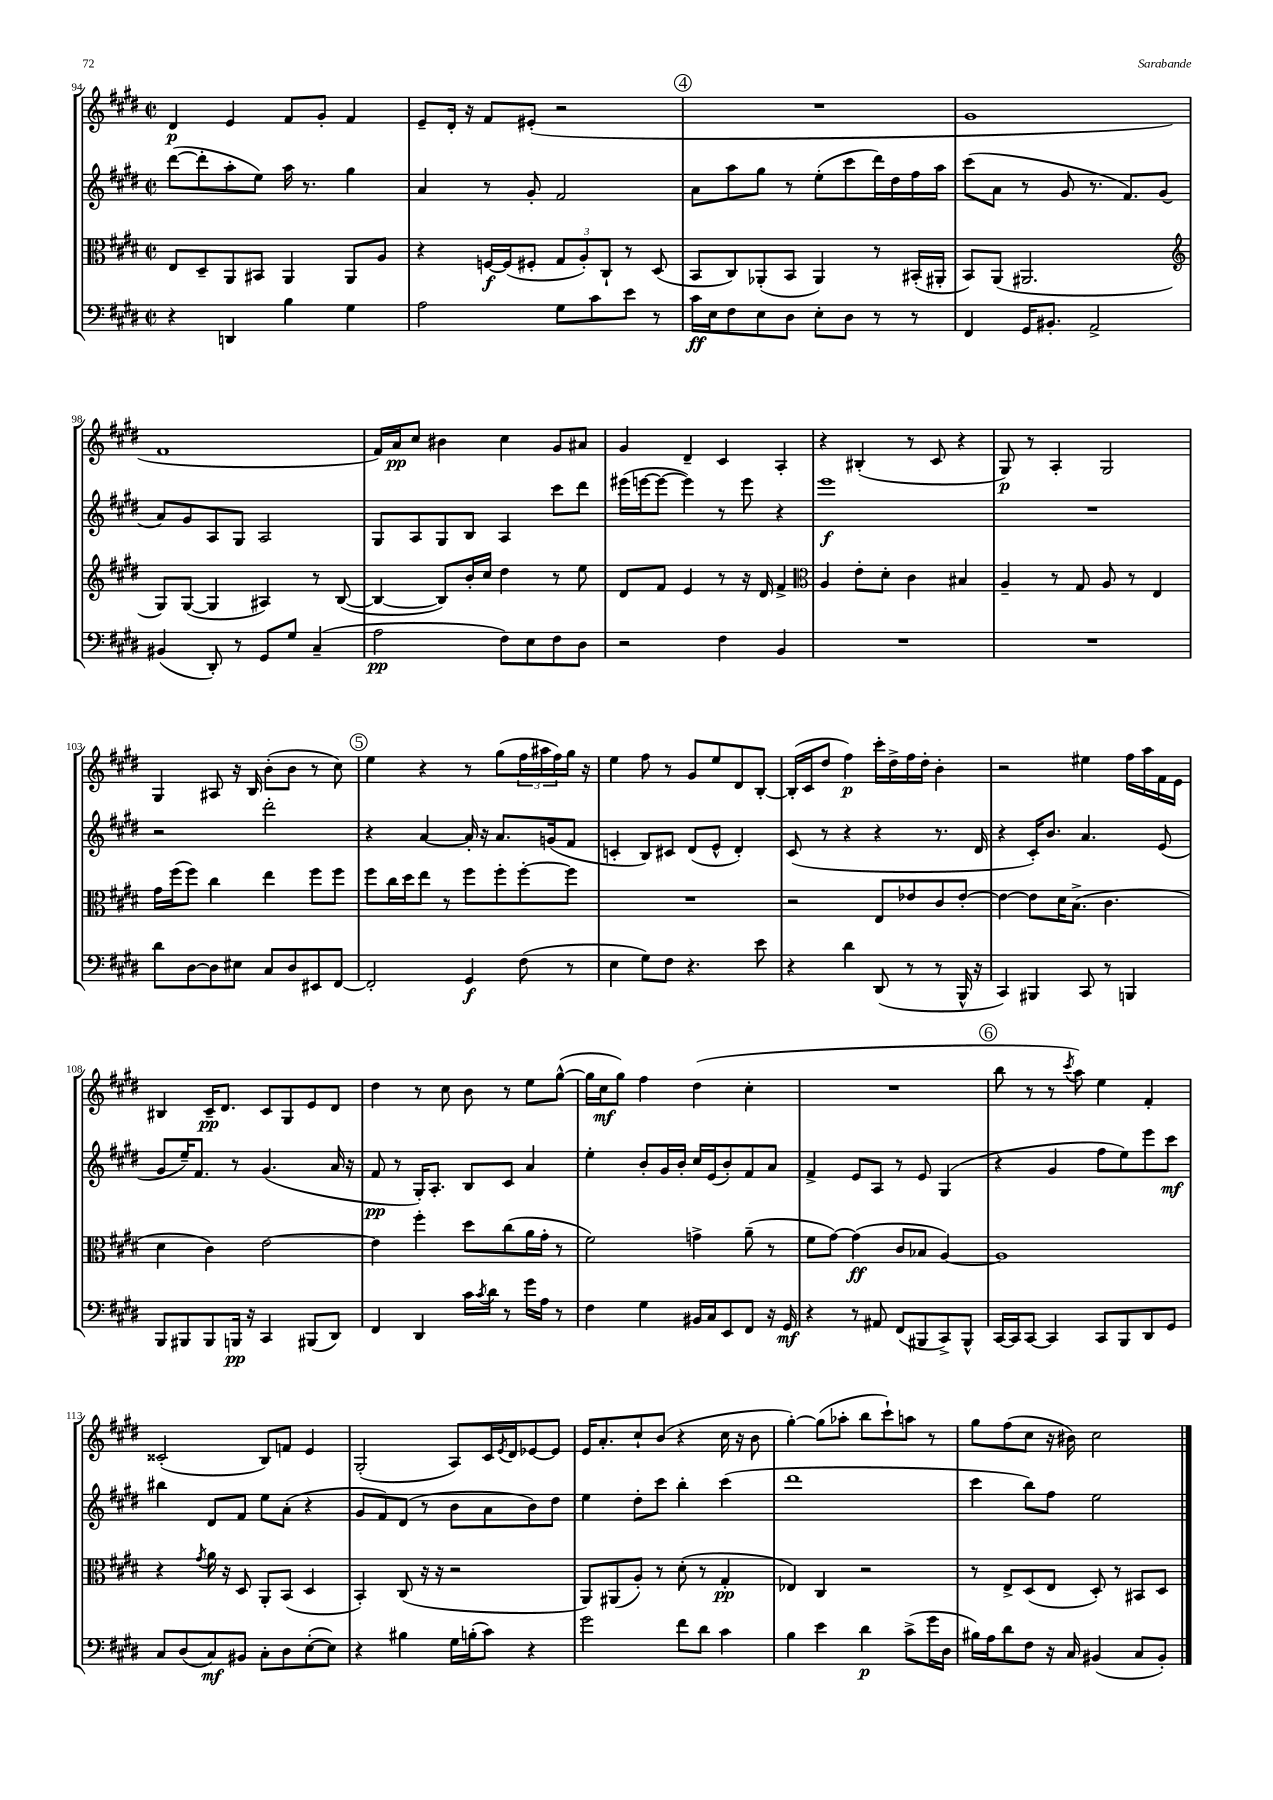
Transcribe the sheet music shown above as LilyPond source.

<<
\new StaffGroup <<
\new Staff = "s0" {
    \clef treble \key e \major \defaultTimeSignature \time 2/2
    dis'4\p e'4 fis'8 gis'8-. fis'4 |
    e'8-- dis'16-. r16 fis'8 eis'8-.( r2 |
    \mark \markup { \circle "4" } R1 |
    gis'1 |
    fis'1 |
    fis'16) a'16\pp cis''8 bis'4 cis''4 gis'8 ais'8 |
    gis'4 dis'4-- cis'4 a4-. |
    r4 bis4-.( r8 cis'8 r4 |
    gis8\p) r8 a4-. gis2 |
    gis4 ais8 r16 b16 b'8-.( b'8 r8 cis''8) |
    \mark \markup { \circle "5" } e''4 r4 r8 gis''8( \tuplet 3/2 { fis''16 ais''16 fis''16) } gis''16 r16 |
    e''4 fis''8 r8 gis'8 e''8 dis'8 b8~-. |
    b16-.( cis'16 dis''8 fis''4\p) cis'''16-. dis''16-> fis''16 dis''16-. b'4-. |
    r2 eis''4 fis''16 a''16 fis'16 e'16 |
    bis4 cis'16--\pp dis'8. cis'8 gis8 e'8 dis'8 |
    dis''4 r8 cis''8 b'8 r8 e''8 gis''8~-^( |
    gis''16 cis''16\mf gis''8) fis''4 dis''4( cis''4-. |
    R1 |
    \mark \markup { \circle "6" } b''8 r8 r8 \acciaccatura { cis'''8 } a''8) e''4 fis'4-. |
    cisis'2-.( b8) f'8 e'4 |
    gis2-.( a8) cis'16 \acciaccatura { e'8 } dis'16 ees'8~ ees'8 |
    e'16 a'8.-. cis''8-! b'8( r4 cis''16 r16 b'8 |
    gis''4~-.) gis''8( aes''8-. b''8 cis'''8-!) a''8 r8 |
    gis''8 fis''8( cis''8 r16 bis'16) cis''2 \bar "|." |
}
\new Staff = "s1" {
    \clef treble \key e \major \defaultTimeSignature \time 2/2
    dis'''8~( dis'''8-. a''8-. e''8) a''16 r8. gis''4 |
    a'4 r8 gis'8-. fis'2 |
    \mark \markup { \circle "4" } a'8 a''8 gis''8 r8 e''8-.( cis'''8 dis'''16) dis''16 fis''16 a''16 |
    cis'''8( a'8 r8 gis'8 r8. fis'8.) gis'8( |
    a'8) gis'8 a8 gis8 a2 |
    gis8 a8 gis8 b8 a4 cis'''8 dis'''8 |
    eis'''16( e'''16~ e'''8~ e'''4) r8 e'''8 r4 |
    e'''1\f |
    R1 |
    r2 dis'''2-. |
    \mark \markup { \circle "5" } r4 a'4~ a'16-. r16 a'8. g'16( fis'8 |
    c'4-. b8) cis'8 dis'8( e'8-^ dis'4-.) |
    cis'8( r8 r4 r4 r8. dis'16 |
    r4 cis'16-.) b'8. a'4. e'8( |
    gis'8 e''16--) fis'8. r8 gis'4.( a'16 r16 |
    fis'8\pp r8 gis16-.) a8.-. b8 cis'8 a'4 |
    e''4-. b'8-. gis'16 b'16-. cis''16 e'16( b'8-.) fis'8 a'8 |
    fis'4-> e'8 a8 r8 e'8 gis4( |
    \mark \markup { \circle "6" } r4 gis'4 fis''8 e''8) e'''8 cis'''8\mf |
    bis''4 dis'8 fis'8 e''8 a'8-.( r4 |
    gis'8 fis'8) dis'8( r8 b'8 a'8 b'8) dis''8 |
    e''4 dis''8-. cis'''8 b''4-. cis'''4( |
    dis'''1 |
    cis'''4 b''8) fis''8 e''2 \bar "|." |
}
\new Staff = "s2" {
    \clef alto \key e \major \defaultTimeSignature \time 2/2
    e8 dis8-- a,8 bis,8 a,4 a,8 a8 |
    r4 f16~\f f16( fis8-. \tuplet 3/2 { gis8 a8-.) cis8-! } r8 dis8( |
    \mark \markup { \circle "4" } b,8 cis8) aes,8-.( b,8 aes,4) r8 bis,16-.( ais,16-. |
    b,8) a,8( ais,2. |
    \clef treble gis8) gis8~( gis4 ais4) r8 b8~( |
    b4~ b8) b'16-. cis''16 dis''4 r8 e''8 |
    dis'8 fis'8 e'4 r8 r16 dis'16 fis'4-> |
    \clef alto a4 e'8-. dis'8-. cis'4 bis4 |
    a4-- r8 gis8 a8 r8 e4 |
    gis'16 fis''16( fis''8) cis''4 e''4 fis''8 fis''8 |
    \mark \markup { \circle "5" } fis''8 cis''16 dis''16 e''8 r8 fis''8 fis''8-. fis''8~-. fis''8 |
    R1 |
    r2 e8 ees'8 cis'8 ees'8~-. |
    ees'4~ ees'8 dis'16 b8.->( cis'4. |
    dis'4 cis'4) e'2~ |
    e'4 fis''4-. dis''8 cis''8( a'16 gis'16-. r8 |
    fis'2) g'4-> a'8--( r8 |
    fis'8 gis'8~) gis'4\ff( cis'8 bes8 a4~) |
    \mark \markup { \circle "6" } a1 |
    r4 \acciaccatura { gis'8 } a'16 r16 dis8 a,8-. b,8( dis4 |
    b,4-.) cis8( r16 r16 r2 |
    a,8) ais,8( a8-.) r8 dis'8-.( r8 gis4-.\pp |
    ees4) cis4 r2 |
    r8 e8-> dis8( e8 dis8-.) r8 bis,8 dis8 \bar "|." |
}
\new Staff = "s3" {
    \clef bass \key e \major \defaultTimeSignature \time 2/2
    r4 d,4 b4 gis4 |
    a2 gis8 cis'8 e'8 r8 |
    \mark \markup { \circle "4" } cis'16\ff e16 fis8 e8 dis8 e8-. dis8 r8 r8 |
    fis,4 gis,16 bis,8.-. a,2-> |
    bis,4( dis,8-.) r8 gis,8 gis8 cis4--( |
    a2\pp fis8) e8 fis8 dis8 |
    r2 fis4 b,4 |
    R1 |
    R1 |
    dis'8 dis8~ dis8 eis8 cis8 dis8 eis,8 fis,8~ |
    \mark \markup { \circle "5" } fis,2-. gis,4\f fis8( r8 |
    e4 gis8) fis8 r4. e'8 |
    r4 dis'4 dis,8( r8 r8 b,,16-^ r16 |
    cis,4) bis,,4 cis,8 r8 b,,4 |
    b,,8 bis,,8 bis,,8 b,,16\pp r16 cis,4 bis,,8( dis,8) |
    fis,4 dis,4 cis'16 \acciaccatura { cis'8 } dis'16 r8 gis'16 a16 r8 |
    fis4 gis4 bis,16 cis16 e,8 fis,8 r16 gis,16\mf |
    r4 r8 ais,8 fis,8( bis,,8 cis,8->) bis,,8-^ |
    \mark \markup { \circle "6" } cis,16~ cis,16 cis,8~ cis,4 cis,8 b,,8 dis,8 gis,8 |
    cis8 dis8( cis8\mf) bis,8 cis8-. dis8 e8~-.( e8) |
    r4 bis4 gis16 b16-.( cis'8) r4 |
    gis'2 fis'8 dis'8 cis'4 |
    b4 e'4 dis'4\p cis'8->( gis'16 dis16 |
    bis16) a16 dis'8 fis8 r16 cis16 bis,4( cis8 bis,8-.) \bar "|." |
}
>>
>>
\layout { \context { \Score currentBarNumber = #94 } }
